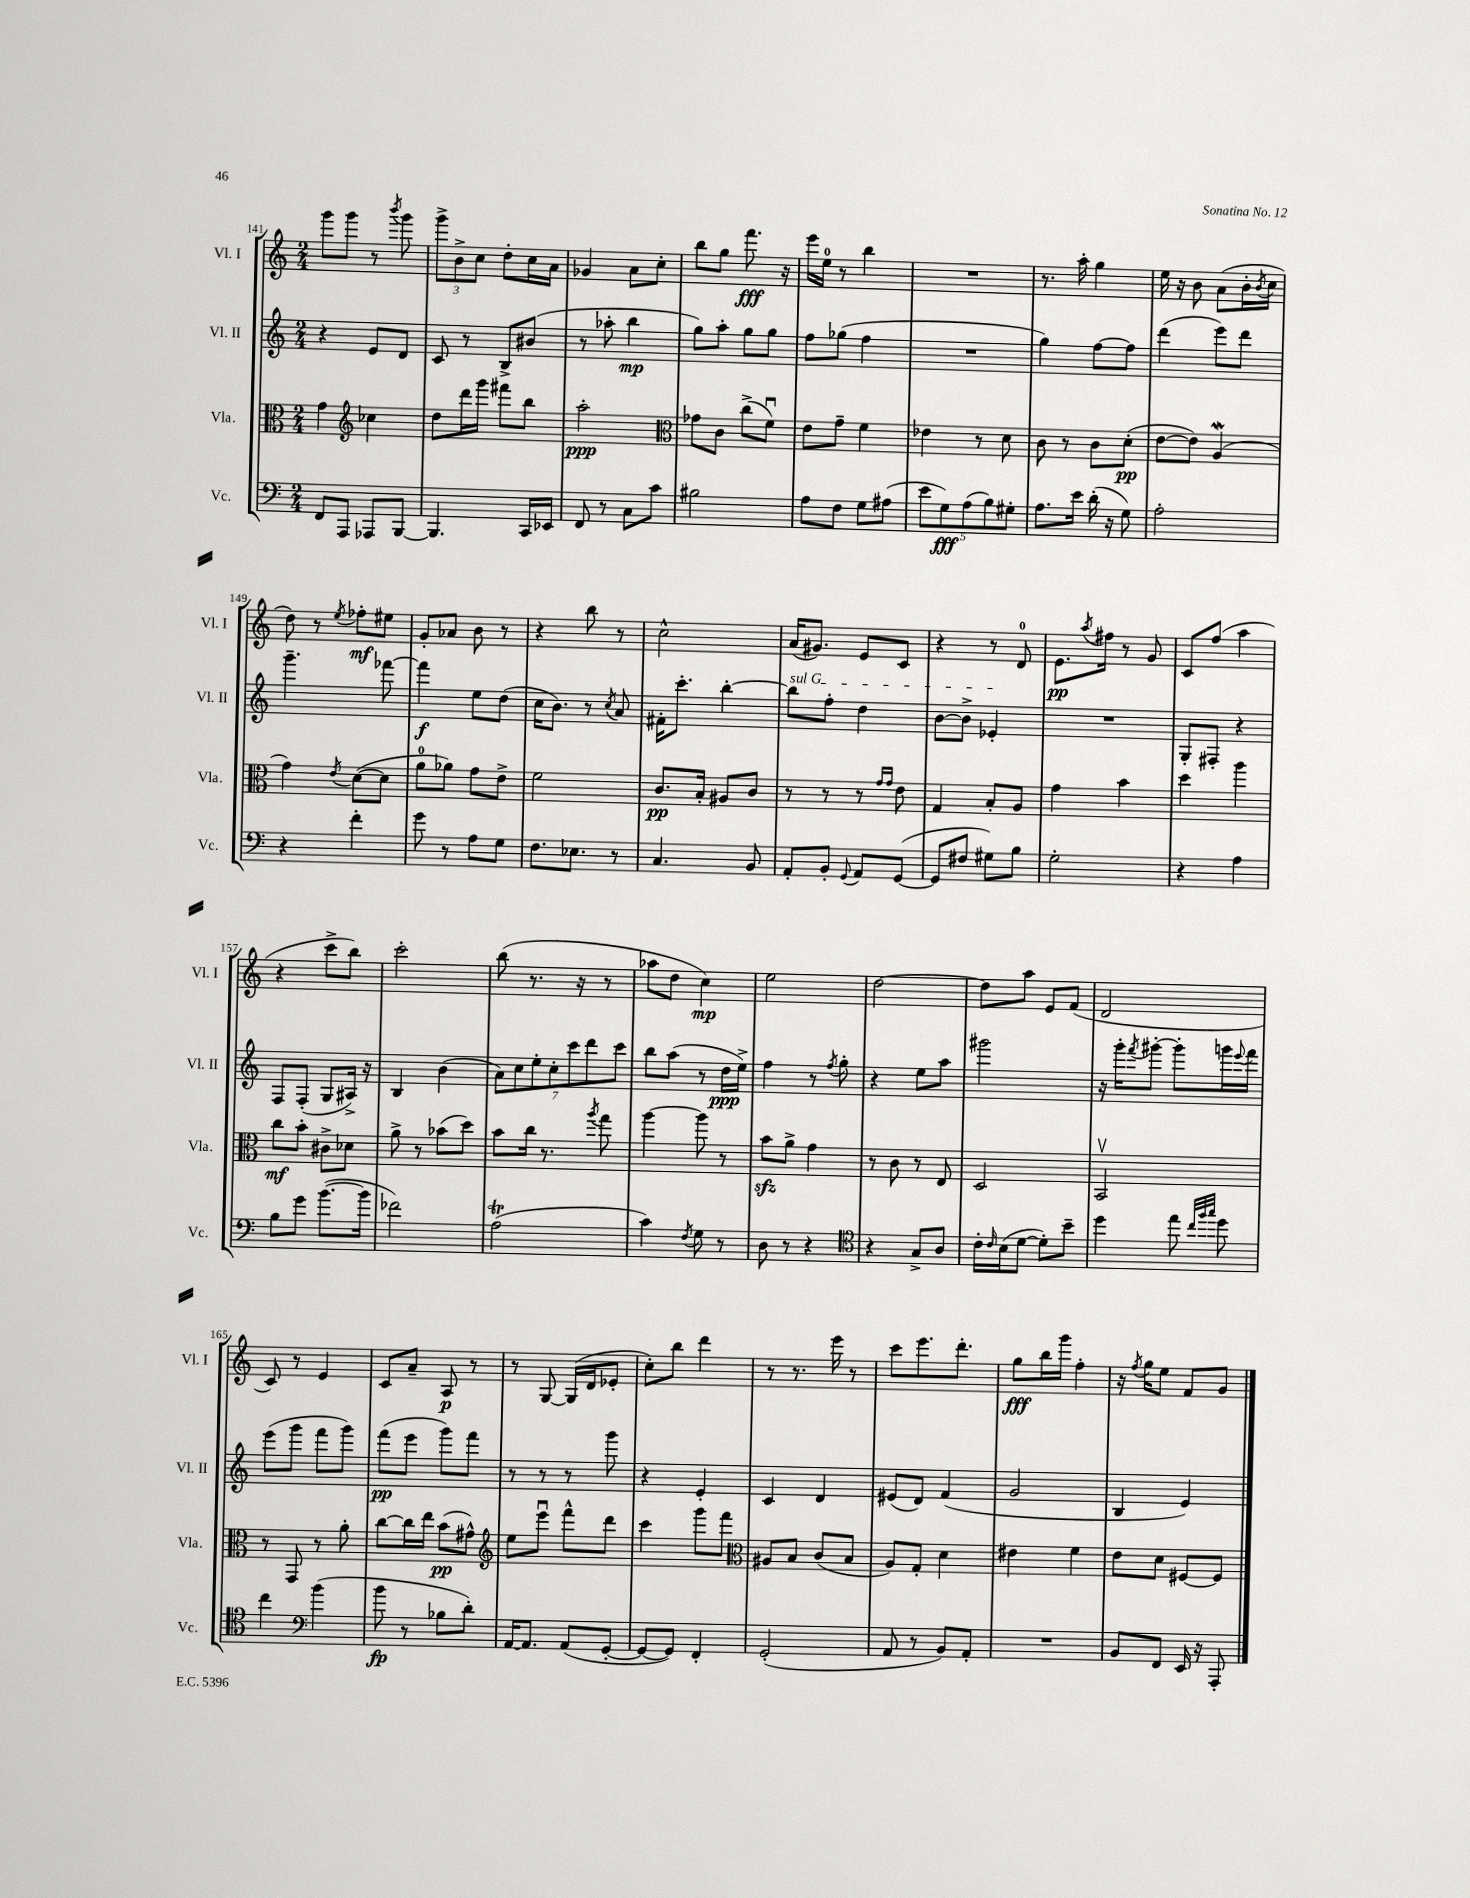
<<
\new StaffGroup <<
\new Staff = "s0" \with { instrumentName = "Vl. I" shortInstrumentName = "Vl. I" } {
    \clef treble \key c \major \numericTimeSignature \time 2/4
    g'''8 g'''8 r8 \acciaccatura { b'''8 } g'''8 |
    \tuplet 3/2 { g'''8-> b'8-> c''8 } d''8-. c''16 a'16 |
    ges'4 a'8 c''8-. |
    b''8 g''8 f'''8.\fff r16 |
    e'''16 e''16-0 r8 b''4 |
    R2 |
    r8. a''16-. g''4 |
    e''16 r16 b'8 a'8( b'16-. \acciaccatura { b'8 } c''16 |
    d''8) r8 \acciaccatura { e''8 } fes''8-.\mf eis''8 |
    g'8-. aes'8 b'8 r8 |
    r4 b''8 r8 |
    c''2-^ |
    a'16( gis'8.) e'8 c'8 |
    r4 r8 d'8-0 |
    e'8.\pp \acciaccatura { a''8 } fis''16 r8 g'8 |
    c'8 f''8( a''4 |
    r4 c'''8-> b''8) |
    c'''2-. |
    b''8( r8. r16 r8 |
    aes''8 d''8 c''4\mp) |
    e''2 |
    d''2~ |
    d''8 a''8 e'8 f'8( |
    d'2 |
    c'8) r8 e'4 |
    c'8 a'8-- a8\p r8 |
    r8 g8~ g16( d'16 ees'8-. |
    c''8-.) b''8 d'''4 |
    r8 r8. e'''16 r8 |
    c'''8 e'''8. d'''8.-. |
    g''8\fff b''16 g'''16 f''4-. |
    r16 \acciaccatura { f''8 } g''16 e''8 f'8 g'8 \bar "|." |
}
\new Staff = "s1" \with { instrumentName = "Vl. II" shortInstrumentName = "Vl. II" } {
    \clef treble \key c \major \numericTimeSignature \time 2/4
    r4 e'8 d'8 |
    c'8 r8 b8-> bis'8( |
    r8 aes''8-. b''4\mp |
    g''8) a''8-. g''8 g''8 |
    f''8 ges''8( f''4 |
    R2 |
    g''4) f''8~ f''8 |
    d'''4( e'''8) d'''8 |
    g'''4.-- fes'''8~ |
    fes'''4\f e''8 d''8( |
    c''16 b'8.) r8 \acciaccatura { c''8 } a'8 |
    fis'16-. c'''8.-. b''4~-. |
    \once \override TextSpanner.bound-details.left.text = \markup { \italic "sul G" } b''8\startTextSpan f''8-. d''4 |
    b'8~ b'8-> ees'4-.\stopTextSpan |
    R2 |
    g8-. fis8-. r4 |
    f8 f8-.( g8 ais16->) r16 |
    b4 b'4( |
    \tuplet 7/4 { a'8) c''8 e''8-. c''8-. c'''8 d'''8 c'''8 } |
    b''8 a''8( r8 d''16\ppp e''16->) |
    f''4 r8 \acciaccatura { f''8 } g''8-. |
    r4 e''8 a''8 |
    gis'''2 |
    r16 g'''16-. \acciaccatura { f'''8 } gis'''8~-. gis'''8-. g'''16 \appoggiatura { e'''8 } f'''16 |
    e'''8( g'''8 f'''8 g'''8) |
    f'''8\pp( e'''8 g'''8) f'''8 |
    r8 r8 r8 g'''8 |
    r4 e'4-. |
    c'4 d'4 |
    eis'8( d'8) f'4( |
    g'2 |
    b4 e'4) \bar "|." |
}
\new Staff = "s2" \with { instrumentName = "Vla." shortInstrumentName = "Vla." } {
    \clef alto \key c \major \numericTimeSignature \time 2/4
    g'4 \clef treble ces''4 |
    d''8 d'''16 g'''16 fis'''8 b''8 |
    a''2-.\ppp |
    \clef alto ges'8 c'8 c''8->( f'8\downbow) |
    e'8 g'8-- f'4 |
    ees'4 r8 d'8 |
    c'8 r8 c'8 d'8-.\pp( |
    e'8~ e'8) a4\mordent( |
    g'4) \acciaccatura { e'8 } d'8~( d'8 |
    a'8-0 aes'8) g'8 e'8-> |
    f'2 |
    c'8.\pp b16-. ais8 c'8 |
    r8 r8 r8 \grace { g'16 g'16 } e'8 |
    g4 b8-. a8 |
    g'4 b'4 |
    d''4 a''4 |
    c''8\mf b'8-. cis'8-> des'8 |
    a'8-> r8 bes'8( d''8) |
    b'8 c''16 r8. \acciaccatura { a''8 } g''8 |
    a''4~ a''8 r8 |
    b'8\sfz a'8-> g'4 |
    r8 c'8 r8 e8 |
    d2 |
    b,2\upbow |
    r8 g,8 r8 a'8-. |
    c''8~ c''16 e''16 b'8\pp( gis'8-^) |
    \clef treble e''8 e'''8\downbow f'''8-^ d'''8 |
    c'''4 g'''8 f'''8 |
    \clef alto ais8 b8 c'8( b8 |
    a8) g8-. d'4 |
    eis'4 f'4 |
    e'8 d'8 fis8~ fis8 \bar "|." |
}
\new Staff = "s3" \with { instrumentName = "Vc." shortInstrumentName = "Vc." } {
    \clef bass \key c \major \numericTimeSignature \time 2/4
    f,8 a,,8 aes,,8 b,,8~ |
    b,,4. c,16 ees,16 |
    f,8 r8 c8 c'8 |
    bis2 |
    a8 f8 g8 ais8( |
    \tuplet 5/4 { e'8 g8\fff) a8( b8) gis8-. } |
    a8. e'16 d'16-.( r16 g8) |
    a2-. |
    r4 f'4-. |
    g'8 r8 a8 g8 |
    f8. ees8. r8 |
    c4. b,8 |
    a,8-. b,8-. \appoggiatura { g,8 } a,8 g,8~( |
    g,8 fis8 gis8) b8 |
    g2-. |
    r4 a4 |
    b8 g'8 b'8.~( b'16 |
    fes'2) |
    a2\trill( |
    c'4) \acciaccatura { f8 } g8 r8 |
    d8 r8 r4 |
    \clef tenor r4 g8-> a8 |
    c'16-. \grace { c'16 } b16( d'8~ d'8-.) b'8-- |
    d''4 e''8 \grace { c''32 f''32 g''32 } d''8 |
    c''4 \clef bass b'4( |
    b'8\fp r8 bes8 d'8-.) |
    a,16~ a,8. a,8( g,8~-. |
    g,8~ g,8) f,4-. |
    g,2-.( |
    a,8 r8 b,8) a,8-. |
    R2 |
    b,8 f,8 e,16 r16 a,,8-. \bar "|." |
}
>>
>>
\layout { \context { \Score currentBarNumber = #141 } }
